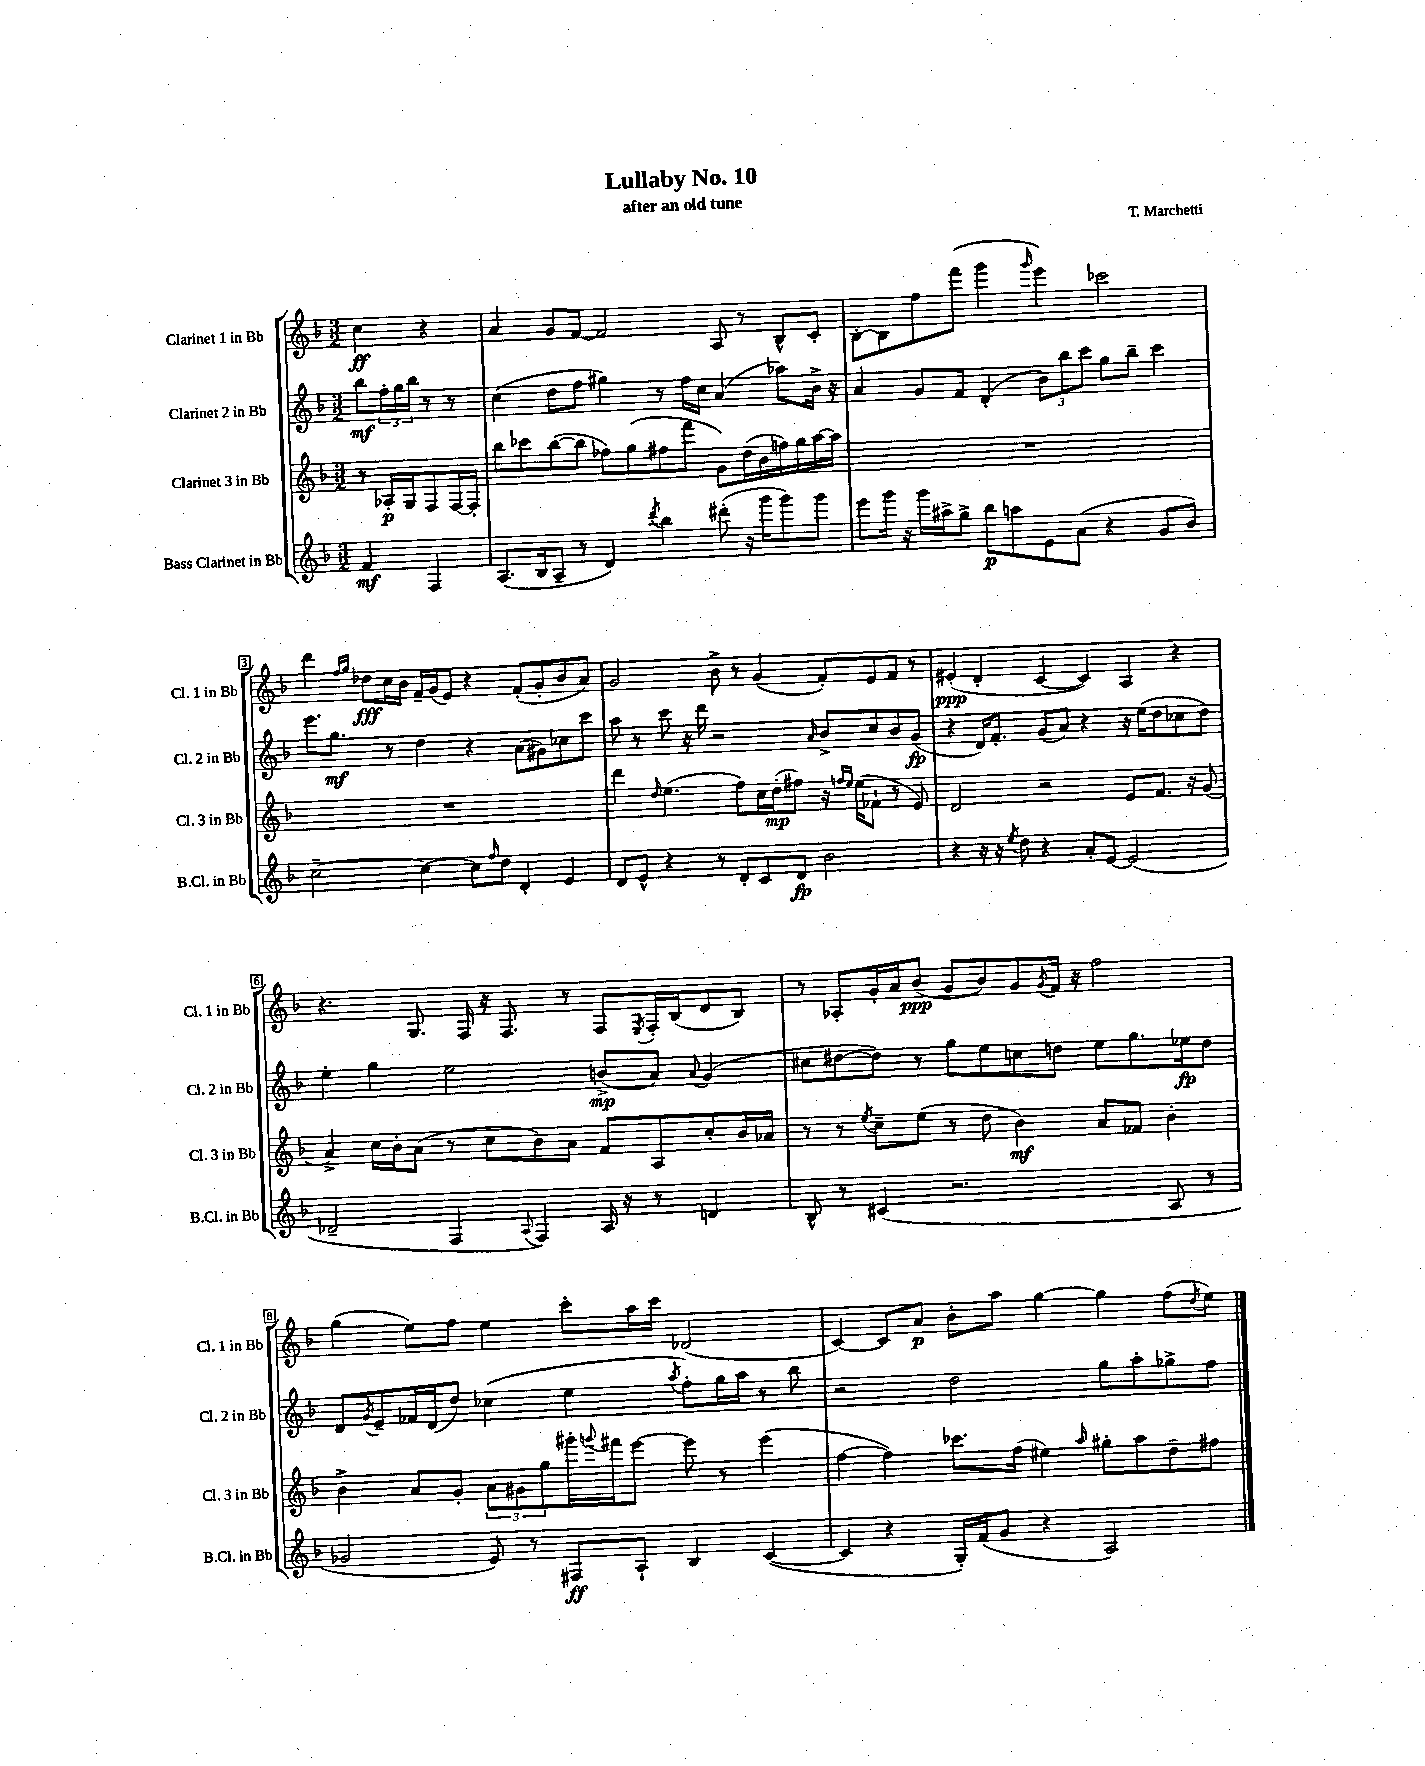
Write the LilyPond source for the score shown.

\header { title = "Lullaby No. 10" composer = "T. Marchetti" subtitle = "after an old tune" }
<<
\new StaffGroup <<
\new Staff = "s0" \with { instrumentName = "Clarinet 1 in Bb" shortInstrumentName = "Cl. 1 in Bb" } {
    \clef treble \key f \major \numericTimeSignature \time 3/2 \partial 2
    c''4\ff r4 |
    a'4 g'8 f'8~ f'2 a8 r8 bes8-^ c'8-. |
    bes8~-. bes8 f''8 f'''8( g'''4 \grace { g'''16 } e'''4) ces'''2 |
    d'''4 \grace { f''16 g''16 } des''8\fff c''16 bes'16 f'16-- g'16( e'8) r4 f'8-.( g'8-. bes'8 a'8) |
    g'2 bes'8-> r8 g'4( f'8-.) e'8 f'8 r8 |
    eis'4-.\ppp( d'4-. c'4~ c'4) a4 r4 |
    r4. g8. f16 r16 f8. r8 f8 \acciaccatura { e8 } f16-. bes16( d'8 bes8) |
    r8 aes8-. g'16-. a'16 bes'8\ppp( g'8 bes'8) g'8 \acciaccatura { g'8 } f'16 r16 f''2 |
    g''4( e''8) f''8 e''4 c'''8-. a''16 c'''16 des'2( |
    c'4~) c'8 a'8\p bes'8-. a''8 g''4~ g''4 f''8( \acciaccatura { d''8 } e''8) \bar "|." |
}
\new Staff = "s1" \with { instrumentName = "Clarinet 2 in Bb" shortInstrumentName = "Cl. 2 in Bb" } {
    \clef treble \key f \major \numericTimeSignature \time 3/2 \partial 2
    bes''8\mf \tuplet 3/2 { f''16-. g''16 bes''16 } r8 r8 |
    c''4( d''8 f''8 gis''4) r8 f''16 c''16 a'4( aes''8) bes'16-> r16 |
    a'4 g'8 f'8 d'4-.( \tuplet 3/2 { bes'8) bes''8 c'''8 } g''8 bes''8-- c'''4 |
    e'''8. g''8.\mf r8 d''4 r4 a'8( gis'8) ces''8 c'''8 |
    a''8 r8 c'''8 r16 d'''16 r2 \grace { a'16 } bes'8-> c''8 bes'8 g'8\fp( |
    r4 d'16) f'8.-. g'8( a'8) r4 r16 e''16( d''8 ces''8 d''8) |
    e''4-. g''4 e''2 b'8->\mp( a'8) \appoggiatura { a'8 } g'4( |
    cis''8 dis''8~ dis''8) r8 g''8 e''8 c''8 d''8 e''8 g''8. ees''16\fp d''8 |
    d'8 \acciaccatura { g'8 } e'8-- fes'16 d'16( d''8) ces''4( e''4 \acciaccatura { a''8 } f''8-.) g''16 a''16 r8 bes''8 |
    r2 d''2 g''8 a''8-. ges''8-> f''8 \bar "|." |
}
\new Staff = "s2" \with { instrumentName = "Clarinet 3 in Bb" shortInstrumentName = "Cl. 3 in Bb" } {
    \clef treble \key f \major \numericTimeSignature \time 3/2 \partial 2
    r8 aes16-.\p g16 f8 f16~ f16-. |
    bes''8 ces'''8 bes''8~( bes''8 fes''8) g''8( fis''8 f'''8 g'8) d''16( bes'16 f''16) g''16 a''16~ a''16 |
    R1. |
    R1. |
    d'''4 \grace { d''16 } e''4.( f''8) c''16 d''16-.\mp( fis''8) r16 \grace { f''16 e''16 } e''16( fes'8-! r8 e'8) |
    d'2 r2 e'8 f'8. r16 g'8( |
    a'4->) c''16 bes'16-. a'8( r8 c''8 bes'8) a'8 f'8 a8 c''8-. bes'16 aes'16 |
    r8 r8 \acciaccatura { e''8 } c''8-- e''8( r8 d''8 bes'4\mf) a'8 fes'8 bes'4-. |
    bes'4-> a'8 g'8-. \tuplet 3/2 { a'8 gis'8 g''8 } gis'''16-. \appoggiatura { g'''8 } fis'''16 e'''8~ e'''8 r8 e'''4( |
    f''4~ f''4) ces'''8. f''16( eis''4) \grace { a''16 } gis''8-. a''8 d''8-- fis''8 \bar "|." |
}
\new Staff = "s3" \with { instrumentName = "Bass Clarinet in Bb" shortInstrumentName = "B.Cl. in Bb" } {
    \clef treble \key f \major \numericTimeSignature \time 3/2 \partial 2
    f'4\mf f4 |
    a8.( bes16 a8-- r8 d'4) \acciaccatura { d'''8 } bes''4 dis'''8-.( r16 g'''16 g'''8) g'''8 |
    e'''8 g'''16 r16 g'''16 ais''16-> g''8-> bes''8\p a''8 e'8 a'8( r4 g'8 bes'8) |
    c''2~-- c''4~ c''8 \grace { f''16 } d''8 d'4-. e'4 |
    d'8 e'8-^ r4 r8 d'8-. c'8 d'8\fp bes'2 |
    r4 r16 r16 \acciaccatura { e''8 } d''8 r4 a'8-. e'8~ e'2( |
    des'2-- f4 \appoggiatura { a8 } f4) a16 r16 r8 d'4 |
    bes8-^ r8 cis'4( r2. a8 r8 |
    ges'2 e'8) r8 fis8\ff a8-! bes4 c'4~( |
    c'4 r4 g16-.) f'16( g'8 r4 a2) \bar "|." |
}
>>
>>
\layout { \context { \Score \override BarNumber.stencil = #(make-stencil-boxer 0.1 0.3 ly:text-interface::print) } }
